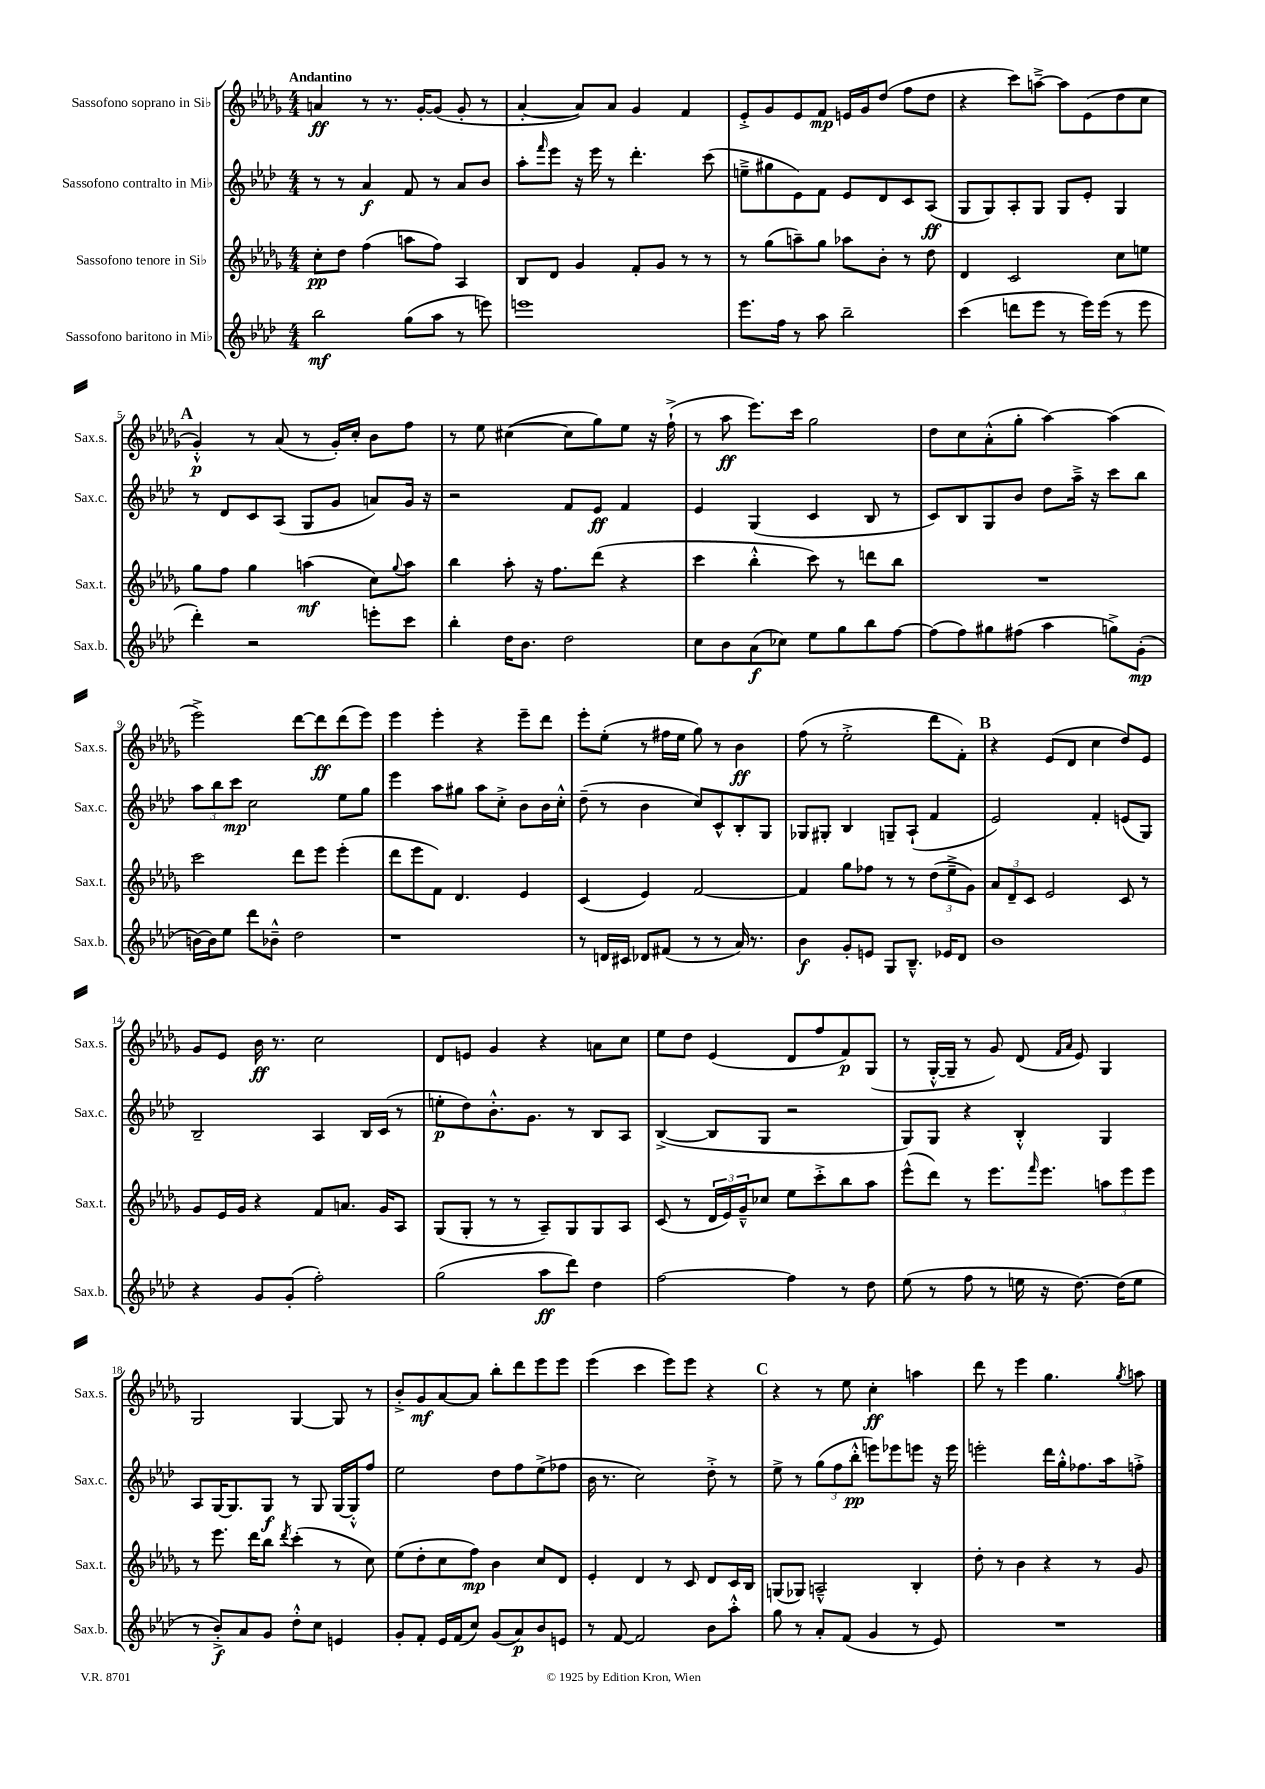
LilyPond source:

<<
\new StaffGroup <<
\new Staff = "s0" \with { instrumentName = "Sassofono soprano in Sib" shortInstrumentName = "Sax.s." } {
    \clef treble \key des \major \numericTimeSignature \time 4/4 \tempo "Andantino"
    a'4\ff r8 r8. ges'16~-. ges'8( ges'8-. r8 |
    aes'4~-. aes'8) aes'8 ges'4 f'4 |
    ees'8-.-> ges'8 ees'8 f'8\mp e'16 ges'16 des''8( f''8 des''8 |
    r4 c'''8) a''8~---> a''8 ees'8( des''8 c''8 |
    \mark \markup { \bold "A" } ges'4-.-^\p) r8 aes'8( r8 ges'16-.) c''16-. bes'8 f''8 |
    r8 ees''8 cis''4~( cis''8 ges''8) ees''8 r16 f''16-!->( |
    r8 aes''8\ff ees'''8.) c'''16 ges''2 |
    des''8 c''8 aes'8-.-^( ges''8-. aes''4~) aes''4( |
    ees'''2->) des'''8~ des'''8\ff des'''8( ees'''8) |
    ees'''4 ees'''4-. r4 ees'''8-- des'''8 |
    ees'''8-. ees''8-.( r8 fis''16 ees''16 ges''8) r8 bes'4\ff |
    f''8( r8 ees''2-.-> des'''8 f'8-.) |
    \mark \markup { \bold "B" } r4 ees'8( des'8 c''4 des''8) ees'8 |
    ges'8 ees'8 bes'16\ff r8. c''2 |
    des'8 e'8 ges'4 r4 a'8 c''8 |
    ees''8 des''8 ees'4( des'8 f''8 f'8\p) ges8( |
    r8 ges16~-.-^ ges16-- r8 ges'8) des'8( \grace { f'16 aes'16 } ees'8) ges4 |
    ges2 ges4~ ges8 r8 |
    bes'8-.-> ges'8\mf aes'8~ aes'8 bes''8-. des'''8 ees'''8 ees'''8 |
    ees'''4( c'''4 ees'''8) ees'''8 r4 |
    \mark \markup { \bold "C" } r4 r8 ees''8 c''4-.\ff a''4 |
    des'''8 r8 ees'''4 ges''4. \acciaccatura { ges''8 } a''8 \bar "|." |
}
\new Staff = "s1" \with { instrumentName = "Sassofono contralto in Mib" shortInstrumentName = "Sax.c." } {
    \clef treble \key aes \major \numericTimeSignature \time 4/4
    r8 r8 aes'4\f f'8 r8 aes'8 bes'8 |
    aes''8-. \grace { f'''16 } ees'''8 r16 ees'''16 r8 des'''4.-. c'''8( |
    e''8---> gis''8 ees'8) f'8 ees'8 des'8 c'8 aes8\ff( |
    g8 g8) aes8-. g8 g8 ees'8-. g4 |
    \mark \markup { \bold "A" } r8 des'8 c'8 aes8( g8 g'8 a'8) g'16 r16 |
    r2 f'8 ees'8\ff f'4 |
    ees'4 g4( c'4 bes8 r8 |
    c'8) bes8 g8 bes'8 des''8 aes''16---> r16 c'''8 bes''8 |
    \tuplet 3/2 { aes''8 bes''8 c'''8\mp } c''2 ees''8 g''8 |
    ees'''4 aes''8 gis''8 aes''8 c''8-.-> bes'8 bes'16 c''16-.-^ |
    des''8--( r8 bes'4 c''8) c'8-^ bes8-. g8 |
    ges8 gis8-. bes4 g8-- aes8-!( f'4 |
    \mark \markup { \bold "B" } ees'2) f'4-. e'8( g8) |
    bes2-- aes4 bes16 c'16( r8 |
    e''8-.\p des''8) bes'8.-.-^ g'8. r8 bes8 aes8 |
    bes4~->( bes8 g8 r2 |
    g8) g8 r4 bes4-.-^ g4 |
    aes8 g16~ g8. g8\f r8 g8 g16~ g16-.-^ f''8 |
    ees''2 des''8 f''8 ees''8->( fes''8 |
    bes'16 r8. c''2) des''8-.-> r8 |
    \mark \markup { \bold "C" } ees''8-> r8 \tuplet 3/2 { g''8( f''8 bes''8-.-^\pp } e'''8) ees'''8 e'''8 r16 e'''16 |
    e'''2-. des'''16 g''16-.-^ fes''8. aes''16 f''8-.-> \bar "|." |
}
\new Staff = "s2" \with { instrumentName = "Sassofono tenore in Sib" shortInstrumentName = "Sax.t." } {
    \clef treble \key des \major \numericTimeSignature \time 4/4
    c''8-.\pp des''8 f''4( a''8 f''8) aes4 |
    bes8 des'8 ges'4 f'8-. ges'8 r8 r8 |
    r8 ges''8( a''8--) ges''8 aes''8 bes'8-. r8 des''8 |
    des'4 c'2 c''8 e''8 |
    \mark \markup { \bold "A" } ges''8 f''8 ges''4 a''4\mf( c''8) \appoggiatura { ges''8 } a''8 |
    bes''4 aes''8-. r16 f''8. des'''8( r4 |
    c'''4 bes''4-.-^ c'''8) r8 d'''8 bes''8 |
    R1 |
    c'''2 des'''8 ees'''8 ees'''4-.( |
    des'''8 ees'''8 f'8) des'4. ees'4 |
    c'4( ees'4) f'2~ |
    f'4 ges''8 fes''8 r8 r8 \tuplet 3/2 { des''8( ees''8---> ges'8) } |
    \mark \markup { \bold "B" } \tuplet 3/2 { aes'8 des'8-- c'8 } ees'2 c'8 r8 |
    ges'8 ees'16 ges'16 r4 f'8 a'8. ges'16 aes8 |
    ges8( ges8-. r8 r8 aes8--) ges8 ges8 aes8 |
    c'8( r8 \tuplet 3/2 { des'16 ees'16) ges'16---^ } ces''8 ees''8 c'''8-.-> bes''8 aes''8 |
    ees'''8-^( des'''8) r8 ees'''8. \grace { f'''16 } ees'''8. \tuplet 3/2 { a''8 ees'''8 ees'''8 } |
    r8 ees'''8. des'''16 bes''8 \acciaccatura { des'''8 } c'''4-.( r8 c''8) |
    ees''8( des''8-. c''8 f''8\mp) bes'4 c''8 des'8 |
    ees'4-. des'4 r8 c'8 des'8 c'16 bes16 |
    \mark \markup { \bold "C" } g8( ges8) a2---^ bes4-. |
    des''8-. r8 bes'4 r4 r8 ges'8 \bar "|." |
}
\new Staff = "s3" \with { instrumentName = "Sassofono baritono in Mib" shortInstrumentName = "Sax.b." } {
    \clef treble \key aes \major \numericTimeSignature \time 4/4
    bes''2\mf g''8( aes''8 r8 e'''8) |
    e'''1 |
    ees'''8. f''16 r8 aes''8 bes''2-- |
    c'''4( d'''8 ees'''8 r8 ees'''16) ees'''16( r8 ees'''8 |
    \mark \markup { \bold "A" } des'''4-.) r2 e'''8-. c'''8 |
    bes''4-. des''16 bes'8. des''2 |
    c''8 bes'8 aes'8\f( ces''8) ees''8 g''8 bes''8 f''8~ |
    f''8( f''8) gis''8 fis''8( aes''4 g''8->) g'8-.\mp( |
    b'16~) b'16 ees''8 des'''8 bes'8---^ des''2 |
    r1 |
    r8 d'16 cis'16 des'8 fis'8( r8 r8 aes'16) r8. |
    bes'4\f g'8-. e'8 g8 bes8.---^ ees'16 des'8 |
    \mark \markup { \bold "B" } bes'1 |
    r4 g'8 g'8-.( f''2-.) |
    g''2( aes''8\ff des'''8) des''4 |
    f''2~ f''4 r8 des''8 |
    ees''8( r8 f''8 r8 e''16 r16 des''8.~) des''16( e''8 |
    r8 bes'8-.->\f) aes'8 g'8 des''8-.-^ c''8 e'4 |
    g'8-. f'8-. ees'16 f'16( c''8) g'8( aes'8\p) bes'8 e'8 |
    r8 f'8~ f'2 bes'8 aes''8-.-^ |
    \mark \markup { \bold "C" } g''8 r8 aes'8-. f'8( g'4 r8 ees'8) |
    R1 \bar "|." |
}
>>
>>
